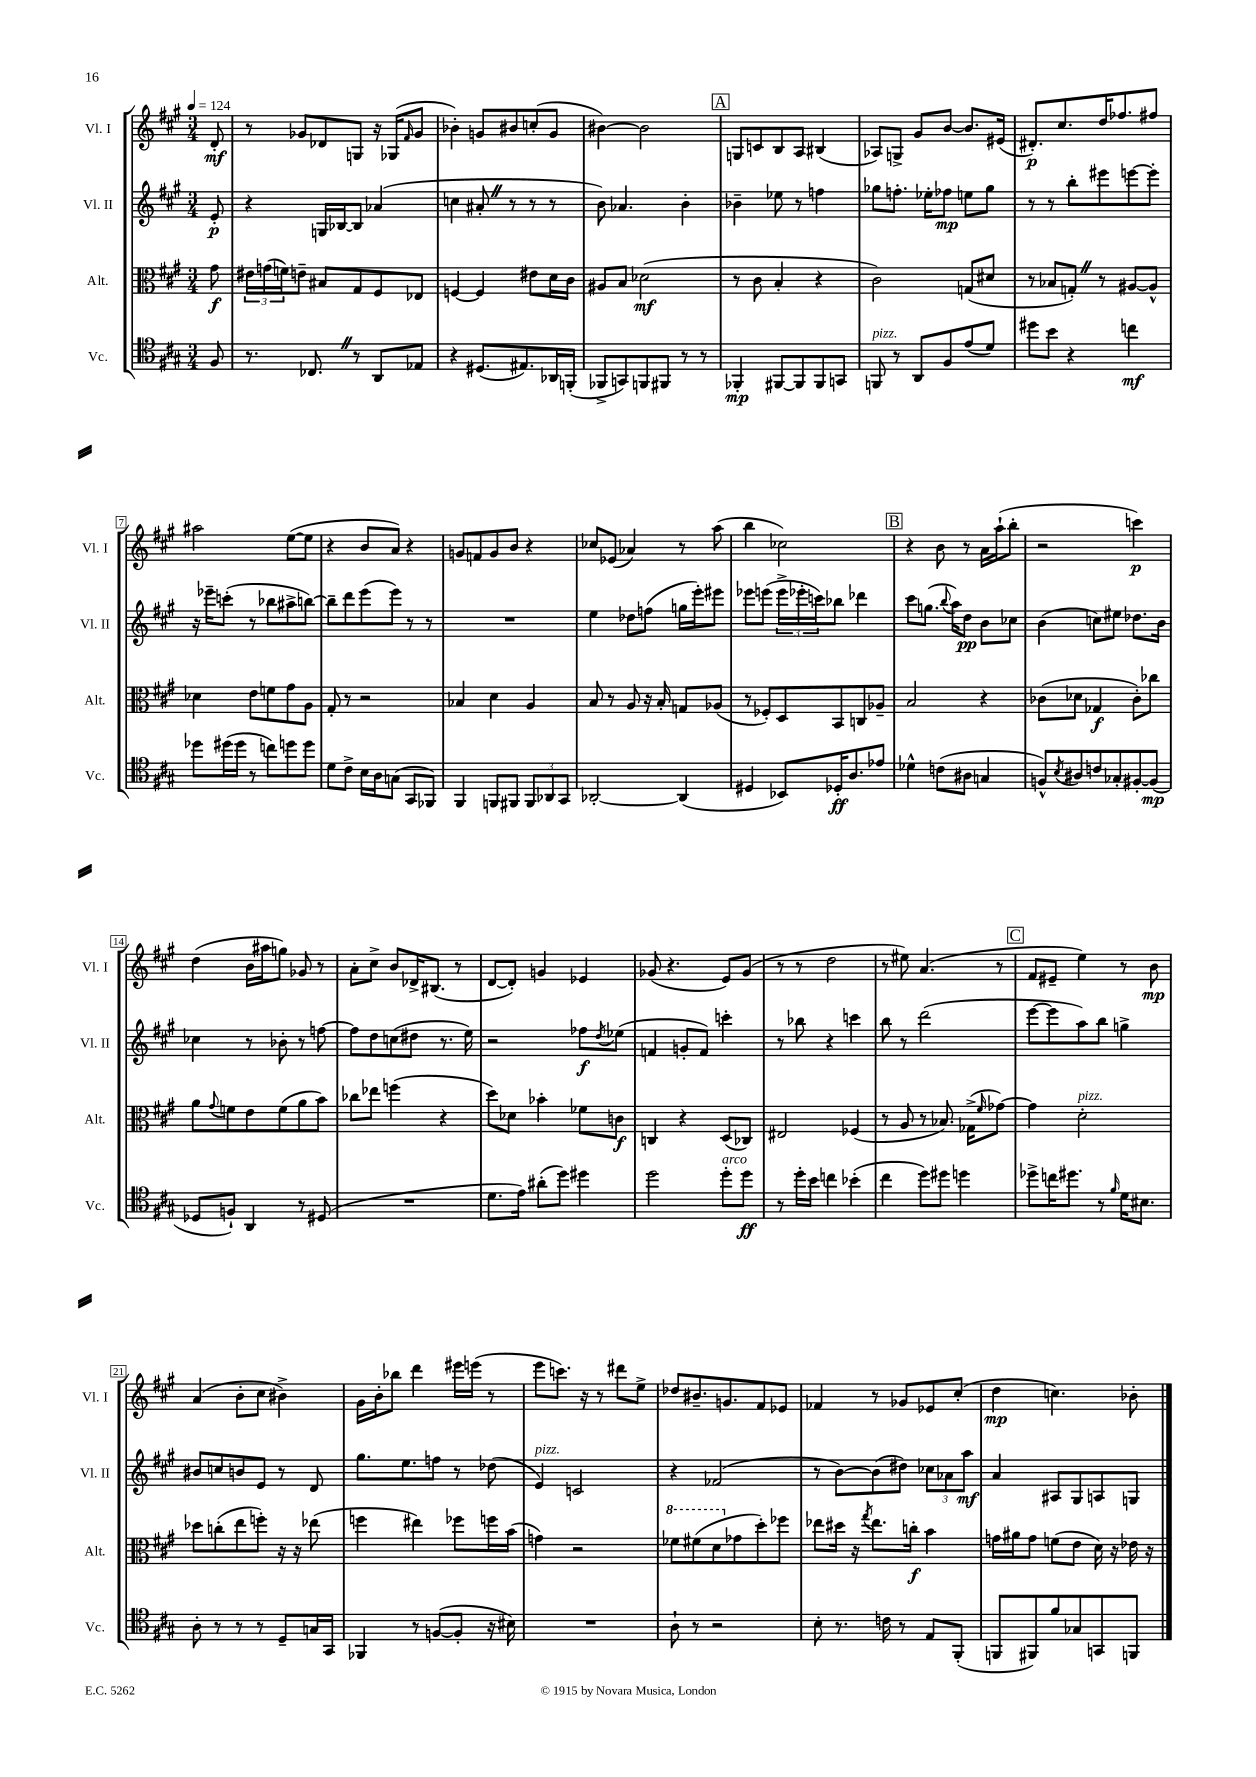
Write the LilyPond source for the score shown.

<<
\new StaffGroup <<
\new Staff = "s0" \with { instrumentName = "Vl. I" shortInstrumentName = "Vl. I" } {
    \clef treble \key a \major \numericTimeSignature \time 3/4 \partial 8 \tempo 4 = 124
    d'8-.\mf |
    r8 ges'8 des'8 g8 r16 ges16( \grace { fis'16 } ges'8 |
    bes'4-.) g'8 bis'8 c''8-.( g'8 |
    bis'4~) bis'2 |
    \mark \markup { \box "A" } g8 c'8 b8 a8 bis4( |
    aes8) g8-> gis'8 b'8~ b'8. eis'16( |
    dis'8.-.\p) cis''8. d''16 fes''8. fis''8 |
    ais''2 e''8~( e''8 |
    r4 b'8 a'8) r4 |
    g'8 f'8 g'8 b'8 r4 |
    ces''8 ees'8( aes'4) r8 a''8( |
    b''4 ces''2) |
    \mark \markup { \box "B" } r4 b'8 r8 a'16 a''16-!( b''8-. |
    r2 c'''4\p) |
    d''4( b'16 ais''16 g''8) ges'8 r8 |
    a'8-. cis''8-> b'8 des'16-> bis8.( r8 |
    d'8~ d'8-.) g'4 ees'4 |
    ges'8( r4. e'8) ges'8( |
    r8 r8 d''2 |
    r8 eis''8) a'4.( r8 |
    \mark \markup { \box "C" } fis'8 eis'8-- e''4) r8 b'8\mp |
    a'4( b'8-. cis''8 bis'4->) |
    gis'16 b'16-. bes''8 d'''4 eis'''16 e'''16( r8 |
    e'''8 c'''8.) r16 r8 dis'''8 e''8-> |
    des''8 bis'8.-- g'8. fis'8 ees'8 |
    fes'4 r8 ges'8 ees'8 cis''8-.( |
    d''4\mp c''4.) bes'8-. \bar "|." |
}
\new Staff = "s1" \with { instrumentName = "Vl. II" shortInstrumentName = "Vl. II" } {
    \clef treble \key a \major \numericTimeSignature \time 3/4 \partial 8
    e'8-.\p |
    r4 g16 bes16~ bes8 aes'4( |
    c''4 ais'8-. \once \override BreathingSign.text = \markup { \musicglyph "scripts.caesura.straight" } \breathe r8 r8 r8 |
    b'8) aes'4. b'4-. |
    \mark \markup { \box "A" } bes'4-- ees''8 r8 f''4 |
    ges''8 f''8.-. ees''16-. fes''8\mp e''8 ges''8 |
    r8 r8 b''8-. eis'''8 e'''8~ e'''8-. |
    r16 ees'''16-- c'''8-.( r8 bes''8 ais''8-> b''8~) |
    b''8-- d'''8 e'''8( e'''8) r8 r8 |
    R2. |
    e''4 des''8 f''8( g''16 e'''16-.) eis'''8 |
    ees'''8 e'''8( \tuplet 3/2 { e'''16-> ees'''16-. c'''16) } bes''8 des'''4 |
    \mark \markup { \box "B" } cis'''8 g''8.( \appoggiatura { b''8 } a''16) d''8\pp b'8 ces''8 |
    b'4( c''8) eis''8 des''8. b'16 |
    ces''4 r8 bes'8-. r8 f''8~ |
    f''8 d''8 c''8( dis''8 r8. e''16) |
    r2 fes''8\f \acciaccatura { d''8 } ees''8( |
    f'4 g'8-. f'8) c'''4-. |
    r8 bes''8 r4 c'''4 |
    b''8 r8 d'''2( |
    \mark \markup { \box "C" } e'''8~ e'''8 a''8) b''8 g''4-> |
    bis'8 c''8 b'8 e'8 r8 d'8 |
    gis''8. e''8. f''8 r8 des''8( |
    e'4^\markup { \italic "pizz." }) c'2 |
    r4 fes'2( |
    r8 b'8~) b'8( dis''8) \tuplet 3/2 { ces''8 aes'8 a''8\mf } |
    a'4 ais8 gis8 a8 g8 \bar "|." |
}
\new Staff = "s2" \with { instrumentName = "Alt." shortInstrumentName = "Alt." } {
    \clef alto \key a \major \numericTimeSignature \time 3/4 \partial 8
    gis'8\f |
    \tuplet 3/2 { eis'16 g'16( f'16) } e'8-- bis8 gis8 fis8 ees8 |
    f4~ f4 eis'8 d'16 cis'16 |
    ais8 b8 des'2\mf( |
    \mark \markup { \box "A" } r8 cis'8 b4-. r4 |
    cis'2) g8( dis'8 |
    r8 bes8 g8-.) \once \override BreathingSign.text = \markup { \musicglyph "scripts.caesura.straight" } \breathe r8 ais8~ ais8-^ |
    des'4 e'8 f'8 gis'8 a8 |
    gis8-. r8 r2 |
    bes4 d'4 a4 |
    b8 r8 a8 r16 b16-. g8 aes8( |
    r8 fes8-.) d8 b,8 c8 aes8-- |
    \mark \markup { \box "B" } b2 r4 |
    ces'8( des'8 ges4\f ces'8-.) ces''8 |
    a'8 \appoggiatura { gis'8 } f'8 e'8 f'8( a'8 b'8) |
    ces''8 ees''8 f''4( r4 |
    d''8) des'8 bes'4-. fes'8 c'8\f |
    c4 r4 d8( ces8) |
    eis2 fes4( |
    r8 a8 r8 bes8.) ges16->( \grace { fis'16 } ges'8~) |
    \mark \markup { \box "C" } ges'4 d'2-.^\markup { \italic "pizz." } |
    des''8 c''8-.( e''8 f''8-.) r16 r16 ees''8( |
    f''4 eis''4) fes''8 f''16 b'16( |
    g'4) r2 |
    \ottava #1 fes''8 fis''8( d''8 \ottava #0 ges'8 d''8-.) fes''8 |
    ees''8 dis''16 r16 \acciaccatura { gis''8 } ees''8. c''16-.\f b'4 |
    g'16 ais'16 g'8 f'8( e'8 d'16) r16 ees'16 r16 \bar "|." |
}
\new Staff = "s3" \with { instrumentName = "Vc." shortInstrumentName = "Vc." } {
    \clef tenor \key a \major \numericTimeSignature \time 3/4 \partial 8
    fis8 |
    r8. ces8. \once \override BreathingSign.text = \markup { \musicglyph "scripts.caesura.straight" } \breathe r8 a,8 ees8 |
    r4 dis8.( eis8.) aes,16 f,16-.( |
    fes,8-> g,8) f,8 fis,8 r8 r8 |
    \mark \markup { \box "A" } fes,4-.\mp fis,8~ fis,8 fis,8 g,8 |
    f,8^\markup { \italic "pizz." } r8 a,8 fis8 e'8( d'8) |
    dis''8 b'8 r4 c''4\mf |
    des''8 dis''16( dis''16 r8 c''8) d''8 d''8 |
    d'8 cis'8-> b16 a16 g8( gis,8 fes,8) |
    fis,4 f,8 fis,8 \tuplet 3/2 { fis,8 aes,8 gis,8 } |
    aes,2~-. aes,4( |
    dis4 bes,8) des16-.\ff a8. ees'8 |
    \mark \markup { \box "B" } des'4-^ c'8( ais8 g4 |
    f8-^) \acciaccatura { b8 } ais8 c'8 ges8-. fis8~-. fis8\mp( |
    des8 f8-!) a,4 r8 dis8( |
    R2. |
    d'8. e'16) ais'8-.( d''8) dis''4 |
    d''2 d''8-.^\markup { \italic "arco" } d''8\ff |
    r8 d''16-. b'16 c''4 bes'4-.( |
    cis''4 d''8) dis''8 d''4 |
    \mark \markup { \box "C" } des''8-> c''16 dis''8. r8 \grace { fis'16 } d'16 bis8. |
    a8-. r8 r8 r8 d8-- g16 gis,16 |
    fes,4 r8 f8~( f8-. r16 bis16) |
    R2. |
    a8-! r8 r2 |
    b8-. r8. c'16 r8 e8 fis,8-.( |
    f,8 fis,8) fis'8 ges8 g,8 f,8 \bar "|." |
}
>>
>>
\layout { \context { \Score \override BarNumber.stencil = #(make-stencil-boxer 0.1 0.3 ly:text-interface::print) } }
